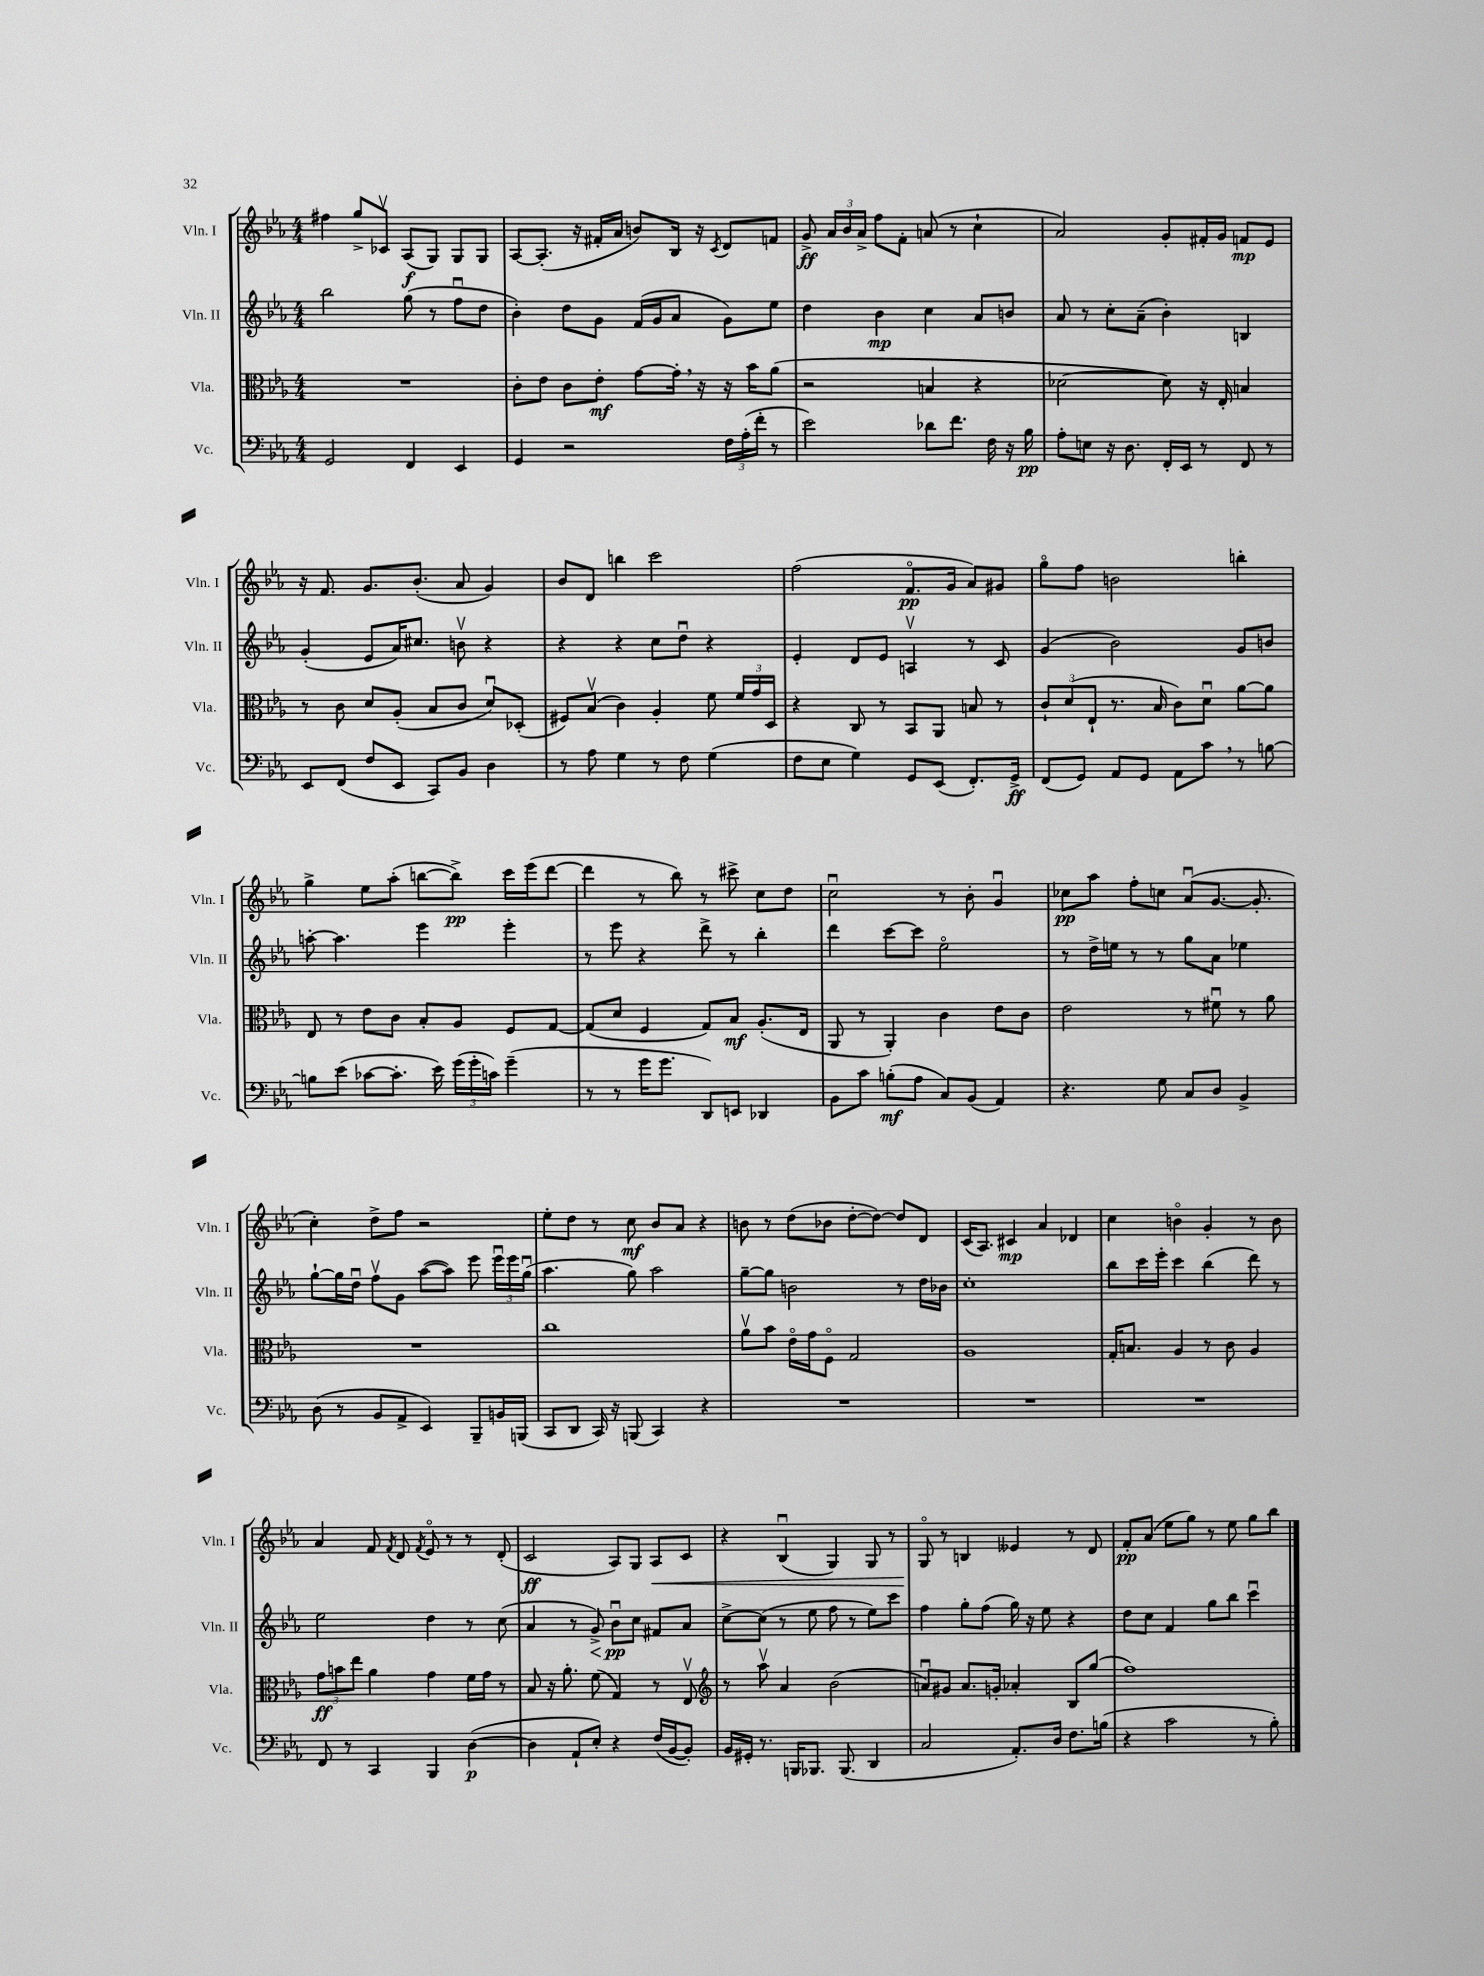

**kern	**dynam	**kern	**dynam	**kern	**dynam	**kern	**dynam
*part4	*part4	*part3	*part3	*part2	*part2	*part1	*part1
*staff4	*staff4	*staff3	*staff3	*staff2	*staff2	*staff1	*staff1
*I"Vc.	*	*I"Vla.	*	*I"Vln. II	*	*I"Vln. I	*
*I'Vc.	*	*I'Vla.	*	*I'Vln. II	*	*I'Vln. I	*
*clefF4	*	*clefC3	*	*clefG2	*	*clefG2	*
*k[b-e-a-]	*	*k[b-e-a-]	*	*k[b-e-a-]	*	*k[b-e-a-]	*
*M4/4	*	*M4/4	*	*M4/4	*	*M4/4	*
=17	=17	=17	=17	=17	=17	=17	=17
2GG/	.	1r	.	2bb-\	.	4ff#X\	.
.	.	.	.	.	.	8gg^/L	.
.	.	.	.	.	.	8c-Xv/J	.
4FF/	.	.	.	(8gg\	.	(8A-/L	f
.	.	.	.	8r	.	8G/J)	.
4EE-/	.	.	.	8ffu\L	.	8G/L	.
.	.	.	.	8dd\J	.	8G/J	.
=18	=18	=18	=18	=18	=18	=18	=18
4GG/	.	8c'\L	.	4b-'\)	.	[8A-/L	.
.	.	8e-\J	.	.	.	(8.A-'/J]	.
2r	.	8c\L	.	8dd\L	.	.	.
.	.	.	.	.	.	16r	.
.	.	8e-'\J	mf	8g\J	.	16f#X'/LL	.
.	.	.	.	.	.	16a-/JJ	.
.	.	[8g\L	.	(16f/LL	.	8bn/L)	.
.	.	.	.	16g/J	.	.	.
.	.	16g',\Jk]	.	8a-/J	.	16B-/Jk	.
.	.	16r	.	.	.	16r	.
.	.	.	.	.	.	8qc/	.
24F\LL	.	16r	.	8g\L)	.	8d/L	.
(24A-'\	.	.	.	.	.	.	.
.	.	16b-\KL	.	.	.	.	.
24f'\JJ	.	.	.	.	.	.	.
8r	.	(8a-\J	.	8ee-\J	.	8fn/J	.
=19	=19	=19	=19	=19	=19	=19	=19
2e-\)	.	2r	.	4dd\	.	8g^/	ff
.	.	.	.	.	.	24a-/LL	.
.	.	.	.	.	.	24b-/	.
.	.	.	.	.	.	24a-^/JJ	.
.	.	.	.	4b-\	mp	8ff\L	.
.	.	.	.	.	.	8f'\J	.
8d-X\L	.	4Bn/	.	4cc\	.	(8an/	.
8.f\J	.	.	.	.	.	8r	.
.	.	4r	.	8a-/L	.	4cc`\	.
16F\	.	.	.	.	.	.	.
16r	.	.	.	8bn/J	.	.	.
16B-\	pp	.	.	.	.	.	.
=20	=20	=20	=20	=20	=20	=20	=20
8A-'\L	.	[2d-X\	.	8a-/	.	2a-/)	.
8En\J	.	.	.	8r	.	.	.
16r	.	.	.	8cc'\L	.	.	.
8.D\	.	.	.	.	.	.	.
.	.	.	.	(8a-~\J	.	.	.
16FF'/LL	.	8d-\])	.	4b-'\)	.	8g'/L	.
16EE-/JJ	.	.	.	.	.	.	.
8r	.	16r	.	.	.	16f#X'/L	.
.	.	16E-'/	.	.	.	16g/JJ	.
8FF/	.	4Bn/	.	4Bn/	.	8fn/L	mp
8r	.	.	.	.	.	8e-/J	.
!!LO:LB:g=z
=21	=21	=21	=21	=21	=21	=21	=21
8EE-/L	.	8r	.	(4g'/	.	16r	.
.	.	.	.	.	.	8.f/	.
(8FF/J	.	8c\	.	.	.	.	.
8F/L	.	8d/L	.	8e-/L	.	8.g/L	.
8EE-/J	.	(8A-'/J	.	16a-/K)	.	.	.
.	.	.	.	8.cc#X/J	.	(8.b-'/J	.
8CC/L)	.	8B-/L	.	.	.	.	.
8BB-/J	.	8c/J	.	8bnv\	.	8a-/	.
4D\	.	8du/L)	.	4r	.	4g/)	.
.	.	(8D-X'/J	.	.	.	.	.
=22	=22	=22	=22	=22	=22	=22	=22
8r	.	8F#X/L)	.	4r	.	8b-/L	.
8A-\	.	(8B-v/J	.	.	.	8d/J	.
4G\	.	4c\)	.	4r	.	4bbn\	.
8r	.	4A-'/	.	8cc\L	.	2ccc\	.
8F\	.	.	.	8ddu\J	.	.	.
(4G\	.	8f\	.	4r	.	.	.
.	.	24f/LL	.	.	.	.	.
.	.	24g/	.	.	.	.	.
.	.	24D/JJ	.	.	.	.	.
=23	=23	=23	=23	=23	=23	=23	=23
8F\L	.	4r	.	4e-'/	.	(2ff\	.
8E-\J	.	.	.	.	.	.	.
4G\)	.	8C/	.	8d/L	.	.	.
.	.	8r	.	8e-/J	.	.	.
8GG/L	.	8BB-/L	.	4Anv/	.	8.f/L	pp
(8EE-/J	.	8AA-/J	.	.	.	.	.
.	.	.	.	.	.	16g/Jk	.
8.FF'/L)	.	8Bn/	.	8r	.	8a-/L)	.
.	.	8r	.	8c/	.	8g#X/J	.
16GG^/Jk	ff	.	.	.	.	.	.
=24	=24	=24	=24	=24	=24	=24	=24
(8FF/L	.	12c`/L	.	(4g/	.	8gg\L	.
.	.	(12d/	.	.	.	.	.
8GG/J)	.	.	.	.	.	8ff\J	.
.	.	12E-`/J	.	.	.	.	.
8AA-/L	.	8.r	.	2b-\)	.	2bn\	.
8GG/J	.	.	.	.	.	.	.
.	.	16B-/	.	.	.	.	.
8AA-\L	.	8c\L)	.	.	.	.	.
8c,\J	.	8du\J	.	.	.	.	.
8r	.	[8a-\L	.	8g/L	.	4bbn'\	.
[8Bn\	.	8a-\J]	.	8bn/J	.	.	.
!!LO:LB:g=z
=25	=25	=25	=25	=25	=25	=25	=25
8Bn\L]	.	8E-/	.	[8aan'\	.	4gg^\	.
(8e-\J	.	8r	.	4.aa\]	.	.	.
[8c-X\L	.	8e-\L	.	.	.	8ee-\L	.
8.c-'\J]	.	8c\J	.	.	.	(8aa-'\J	.
.	.	8B-'/L	.	4eee-\	.	[8bbn\L	.
16e-\)	.	.	.	.	.	.	.
(24g\LL	.	8A-/J	.	.	.	8bb^\J])	pp
24g'\	.	.	.	.	.	.	.
24cn\JJ)	.	.	.	.	.	.	.
(4g~\	.	8F/L	.	4eee-'\	.	16ccc\LL	.
.	.	.	.	.	.	(16eee-\J	.
.	.	[8G/J	.	.	.	[8ddd\J	.
=26	=26	=26	=26	=26	=26	=26	=26
8r	.	(8G/L]	.	8r	.	4ddd\]	.
8r	.	8d/J	.	8eee-\	.	.	.
16g\KL	.	4F/	.	4r	.	8r	.
8.g\J	.	.	.	.	.	.	.
.	.	.	.	.	.	8bb-\)	.
8DD/L)	.	8G/L)	.	8ddd^\	.	8r	.
8EEn/J	.	8B-/J	mf	8r	.	8ccc#X^\	.
4DD-X/	.	(8.A-'/L	.	4bb-'\	.	8cc\L	.
.	.	.	.	.	.	8dd\J	.
.	.	16E-/Jk	.	.	.	.	.
=27	=27	=27	=27	=27	=27	=27	=27
8BB-\L	.	8AA-/	.	4ddd\	.	2ccu\	.
8c\J	.	8r	.	.	.	.	.
(8Bn'\L	mf	4AA-'/)	.	[8ccc\L	.	.	.
8A-\J	.	.	.	8ccc\J]	.	.	.
8C/L)	.	4c\	.	2ee-\	.	8r	.
(8BB-/J	.	.	.	.	.	8b-'\	.
4AA-/)	.	8e-\L	.	.	.	4gu/	.
.	.	8c\J	.	.	.	.	.
=28	=28	=28	=28	=28	=28	=28	=28
4.r	.	2e-\	.	8r	.	8cc-X\L	pp
.	.	.	.	16dd^\LL	.	8aa-\J	.
.	.	.	.	16een\JJ	.	.	.
.	.	.	.	8r	.	8ff'\L	.
8G\	.	.	.	8r	.	8ccn\J	.
8C/L	.	8r	.	8gg\L	.	(8a-u/L	.
8D/J	.	8f#Xu\	.	8a-\J	.	[8.g/J	.
4BB-^/	.	8r	.	4ee-X\	.	.	.
.	.	.	.	.	.	8.g'/]	.
.	.	8a-\	.	.	.	.	.
!!LO:LB:g=z
=29	=29	=29	=29	=29	=29	=29	=29
(8D\	.	1r	.	[8gg`\L	.	4cc'\)	.
8r	.	.	.	16gg\L]	.	.	.
.	.	.	.	16ddu\JJ	.	.	.
8BB-/L	.	.	.	8ffv\L	.	8dd^\L	.
8AA-^/J	.	.	.	8g\J	.	8ff\J	.
4EE-/)	.	.	.	([8aa-\L	.	2r	.
.	.	.	.	8aa-\J])	.	.	.
8BBB-~/L	.	.	.	8eee-\	.	.	.
16BBn/L	.	.	.	24eee-u\LL	.	.	.
.	.	.	.	24eee-\	.	.	.
(16BBBn/JJ	.	.	.	.	.	.	.
.	.	.	.	(24ggu\JJ	.	.	.
=30	=30	=30	=30	=30	=30	=30	=30
8CC/L	.	1cc	.	4.aa-\	.	8ee-'\L	.
8DD/J	.	.	.	.	.	8dd\J	.
16CC/)	.	.	.	.	.	8r	.
16r	.	.	.	.	.	.	.
(8BBBn/	.	.	.	8gg\)	.	8cc\	mf
4CC/)	.	.	.	2aa-\	.	8b-/L	.
.	.	.	.	.	.	8a-/J	.
4r	.	.	.	.	.	4r	.
=31	=31	=31	=31	=31	=31	=31	=31
1r	.	8a-v\L	.	[8gg~\L	.	8bn\	.
.	.	8b-\J	.	8gg\J]	.	8r	.
.	.	16e-\LL	.	2bn\	.	(8dd\L	.
.	.	16g\J	.	.	.	.	.
.	.	8F\J	.	.	.	8b-X\J	.
.	.	2G/	.	.	.	[8dd'\L	.
.	.	.	.	.	.	8dd\J_)	.
.	.	.	.	8r	.	8dd/L]	.
.	.	.	.	16dd\LL	.	8d/J	.
.	.	.	.	16b-X\JJ	.	.	.
=32	=32	=32	=32	=32	=32	=32	=32
1r	.	1A-	.	1cc'	.	(16c/KL	.
.	.	.	.	.	.	8.A-/J)	.
.	.	.	.	.	.	4c#X/	mp
.	.	.	.	.	.	4a-/	.
.	.	.	.	.	.	4d-X/	.
=33	=33	=33	=33	=33	=33	=33	=33
1r	.	16G'/KL	.	8bb-\L	.	4cc\	.
.	.	8.Bn/J	.	.	.	.	.
.	.	.	.	16ccc\L	.	.	.
.	.	.	.	16eee-'\JJ	.	.	.
.	.	4A-/	.	4ccc\	.	4bn\	.
.	.	8r	.	(4bb-\	.	4g'/	.
.	.	8c\	.	.	.	.	.
.	.	4A-/	.	8ddd\)	.	8r	.
.	.	.	.	8r	.	8b\	.
!!LO:LB:g=z
=34	=34	=34	=34	=34	=34	=34	=34
8FF/	.	12g\L	ff	2ee-\	.	4a-/	.
.	.	12bn\	.	.	.	.	.
8r	.	.	.	.	.	.	.
.	.	12ee-\J	.	.	.	.	.
4CC/	.	4a-\	.	.	.	8f/	.
.	.	.	.	.	.	8qf/	.
.	.	.	.	.	.	8d/	.
.	.	.	.	.	.	8qf/	.
4BBB-/	.	4g\	.	4dd\	.	8e-/	.
.	.	.	.	.	.	8r	.
([4D\	p	16f\LL	.	8r	.	8r	.
.	.	16g\JJ	.	.	.	.	.
.	.	8r	.	(8cc\	.	(8d'/	.
=35	=35	=35	=35	=35	=35	=35	=35
4D\]	.	8B-/	.	4a-/	.	2c/	ff
.	.	16r	.	.	.	.	.
.	.	8.a-'\	.	.	.	.	.
8AA-`/L	.	.	.	8r	.	.	.
!	!	!	!	!	!LO:HP:b	!	!
8E-'/J)	.	(8f\	.	8g^/)	<	.	.
4r	.	4G/)	.	8b-u\L	pp	8A-/L)	.
.	.	.	.	8cc\J	[	8G/J	.
!	!	!	!	!	!	!	!LO:HP:b
(16F/LL	.	8r	.	8f#X/L	.	8A-/L	<
[16BB-/J	.	.	.	.	.	.	.
8BB-'/J])	.	8E-v/	.	8a-/J	.	8c/J	.
=36	=36	=36	=36	=36	=36	=36	=36
*	*	*clefG2	*	*	*	*	*
16BB-/LL	.	8r	.	[8cc^\L	.	4r	.
16GG#X'/JJ	.	.	.	.	.	.	.
8.r	.	8aa-v\	.	(8cc\J]	.	.	.
.	.	4a-/	.	8r	.	(4B-u/	.
16BBBn/KL	.	.	.	.	.	.	.
8.BBB-X/J	.	.	.	8ee-\	.	.	.
.	.	(2b-\	.	8ff\	.	4G/)	.
(8.BBB-/	.	.	.	.	.	.	.
.	.	.	.	8r	.	.	.
4DD/	.	.	.	8ee-\L)	.	8G/	.
.	.	.	.	8ccc\J	.	8r	.
=37	=37	=37	=37	=37	=37	=37	=37
2C/	.	8anu/L)	.	4ff\	.	8G/	.
.	.	8g#X/J	.	.	.	8r	[
.	.	8.a/L	.	8gg'\L	.	4Bn/	.
.	.	.	.	(8ff\J	.	.	.
.	.	16gn'/Jk	.	.	.	.	.
8.AA-'/L)	.	4a-X'/	.	16gg\)	.	4e--X/	.
.	.	.	.	16r	.	.	.
.	.	.	.	8ee-\	.	.	.
16D/Jk	.	.	.	.	.	.	.
8.F\L	.	8B-/L	.	4r	.	8r	.
.	.	(8gg/J	.	.	.	8d/	.
(16Bn\Jk	.	.	.	.	.	.	.
=38	=38	=38	=38	=38	=38	=38	=38
4r	.	1ff)	.	8dd\L	.	8f'/L	pp
.	.	.	.	8cc\J	.	(8a-/J	.
2c\	.	.	.	4f/	.	8ee-\L	.
.	.	.	.	.	.	8gg\J)	.
.	.	.	.	8gg\L	.	8r	.
.	.	.	.	8bb-\J	.	8ee-\	.
8r	.	.	.	4cccu\	.	8gg\L	.
8B-'\)	.	.	.	.	.	8bb-\J	.
==	==	==	==	==	==	==	==
*-	*-	*-	*-	*-	*-	*-	*-
